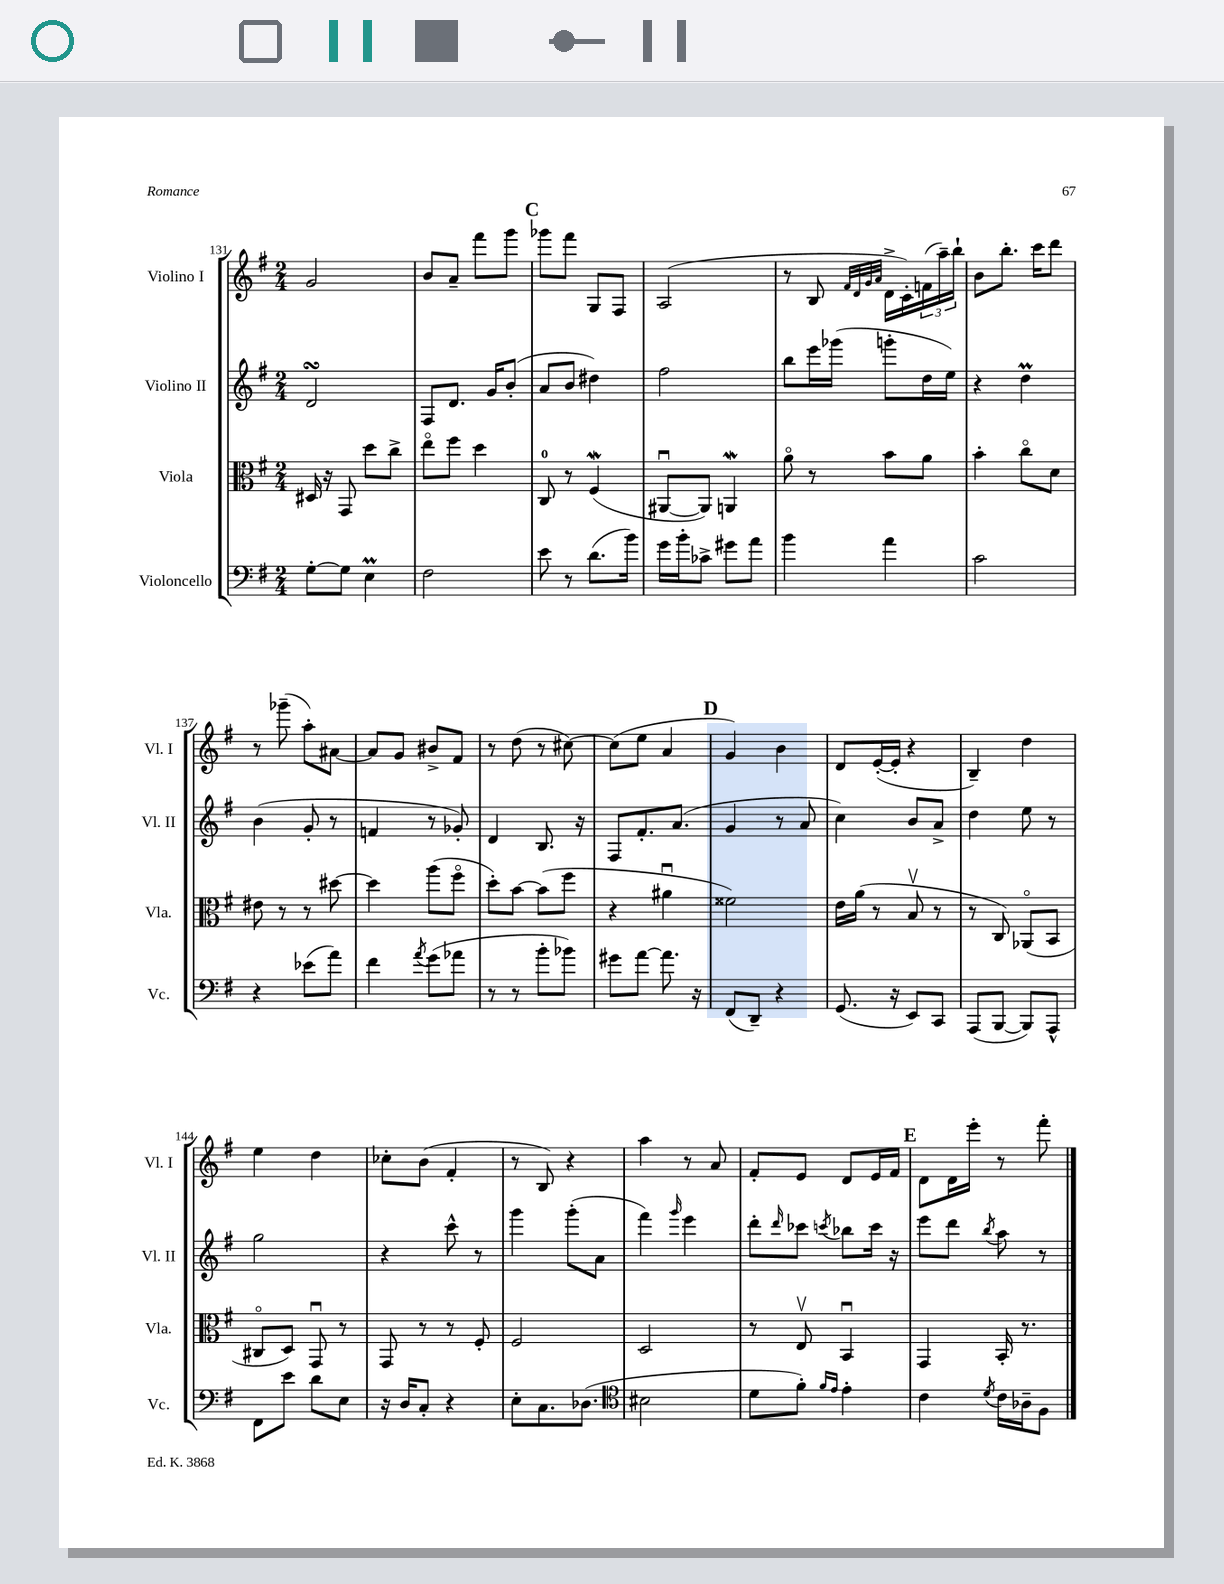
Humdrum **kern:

**kern	**kern	**kern	**kern
*part4	*part3	*part2	*part1
*staff4	*staff3	*staff2	*staff1
*I"Violoncello	*I"Viola	*I"Violino II	*I"Violino I
*I'Vc.	*I'Vla.	*I'Vl. II	*I'Vl. I
*clefF4	*clefC3	*clefG2	*clefG2
*k[f#]	*k[f#]	*k[f#]	*k[f#]
*M2/4	*M2/4	*M2/4	*M2/4
=131	=131	=131	=131
[8G'\L	16D#X/	2dsSSS/	2g/
.	16r	.	.
8G\J]	8GG/	.	.
4EM\	8dd\L	.	.
.	8cc^\J	.	.
=132	=132	=132	=132
2F#\	8ee\L	8F#/L	8b/L
.	8ff#\J	8.d/J	8a~/J
.	4dd\	.	8fff#\L
.	.	16g/KL	.
.	.	(8b'/J	8ggg\J
!!LO:REH:place=s1:t=C
=133	=133	=133	=133
8e\	8C/	8a/L	8ggg-X\L
8r	8r	8b/J	8fff#\J
(8.d\L	(4F#W/	4dd#X\)	8G/L
.	.	.	8F#/J
16b\Jk)	.	.	.
=134	=134	=134	=134
16g\LL	[8AA#Xu/L	2ff#\	(2A/
16b'\J	.	.	.
8c-X^\J	8AA#/J])	.	.
8g#X\L	4AAnW/	.	.
8a\J	.	.	.
=135	=135	=135	=135
4b\	8a\	8bb\L	8r
.	8r	16eee\L	8B/
.	.	(16ggg-X\JJ	.
.	.	.	32qqf#/LLL
.	.	.	32qqd/
.	.	.	32qqg/
.	.	.	32qqa/JJJ
4a\	8b\L	8gggn'\L	16d^\LL
.	.	.	16c'\)
.	8a\J	16dd\L	(24fn\
.	.	.	24aa~\)
.	.	16ee\JJ)	.
.	.	.	24bb`\JJ
=136	=136	=136	=136
2c\	4b'\	4r	8b\L
.	.	.	8.bb'\J
.	8cc\L	4ddM\	.
.	.	.	16ccc\KL
.	8d\J	.	8ddd\J
!!LO:LB:g=z
=137	=137	=137	=137
4r	8e#X\	(4b\	8r
.	8r	.	(8ggg-X~\
(8e-X\L	8r	8g'/	8aa'\L)
8a\J)	[8dd#X\	8r	[8a#X\J
=138	=138	=138	=138
4f#\	4dd#\]	4fn/	8a#/L]
.	.	.	8g/J
8qa/	.	.	.
(8g\L	(8aa\L	8r	8b#X^/L
8a-X\J	8ff#\J	8g-X'/)	8f#/J
=139	=139	=139	=139
8r	8dd'\L)	4d/	8r
8r	[8b\J	.	(8dd\
8b'\L	(8b\L]	8.B/	8r
8b-X\J)	8ff#\J	.	[8cc#X\)
.	.	16r	.
=140	=140	=140	=140
8g#X\L	4r	8F#/L	(8cc#\L]
[8a\J	.	8.f#'/	8ee\J
8.a\]	4a#Xu\	.	4a/
.	.	(8.a/J	.
16r	.	.	.
!!LO:REH:place=s1:t=D
=141	=141	=141	=141
(8FF#/L	2f##X\)	4g/	4g/)
8DD~/J)	.	.	.
4r	.	8r	4b\
.	.	8a/	.
=142	=142	=142	=142
(8.GG/	16e\LL	4cc\)	8d/L
.	(16a\JJ	.	.
.	8r	.	([16e'/L
16r	.	.	16e'/JJ]
8EE/L)	8Bv/	8b/L	4r
8CC/J	8r	8a^/J	.
=143	=143	=143	=143
(8AAA/L	8r	4dd\	4B~/)
[8BBB/J	8C/)	.	.
8BBB/L])	(8AA-X/L	8ee\	4dd\
8AAA^^/J	8BB/J	8r	.
!!LO:LB:g=z
=144	=144	=144	=144
8FF#\L	8C#X/L	2gg\	4ee\
8e\J	8D/J)	.	.
8d\L	8GGu/	.	4dd\
8E\J	8r	.	.
=145	=145	=145	=145
16r	8GG/	4r	8cc-X'\L
16D/KL	.	.	.
8C'/J	8r	.	(8b\J
4r	8r	8ccc^^\	4f#'/
.	8F#'/	8r	.
=146	=146	=146	=146
8E'\L	2F#/	4ggg\	8r
8.C\	.	.	8B/)
.	.	(8ggg'\L	4r
(8.D-X\J	.	.	.
.	.	8a\J	.
=147	=147	=147	=147
*clefC4	*	*	*
2B#X\	2D/	4fff#\)	4aa\
.	.	16qqggg/	.
.	.	4eee\	8r
.	.	.	8a/
=148	=148	=148	=148
8d\L	8r	8ddd'\L	8f#'/L
.	.	16qqddd/	.
8f#'\J)	8Ev/	8ccc-X\J	8e/J
16qqf#/LL	.	.	.
16qqe/JJ	.	8qcccn/	.
4e'\	4BBu/	8bb-X\L	8d/L
.	.	16ccc\Jk	16e/L
.	.	16r	16f#/JJ
!!LO:REH:place=s1:t=E
=149	=149	=149	=149
4c\	4GG/	8eee\L	8d\L
.	.	8ddd\J	16d\L
.	.	.	16eee'\JJ
8qd/	.	8qbb/	.
16c\LL	16BB'/	8aa\	8r
16A-X~\J	8.r	.	.
8F#\J	.	8r	8fff#'\
==	==	==	==
*-	*-	*-	*-
